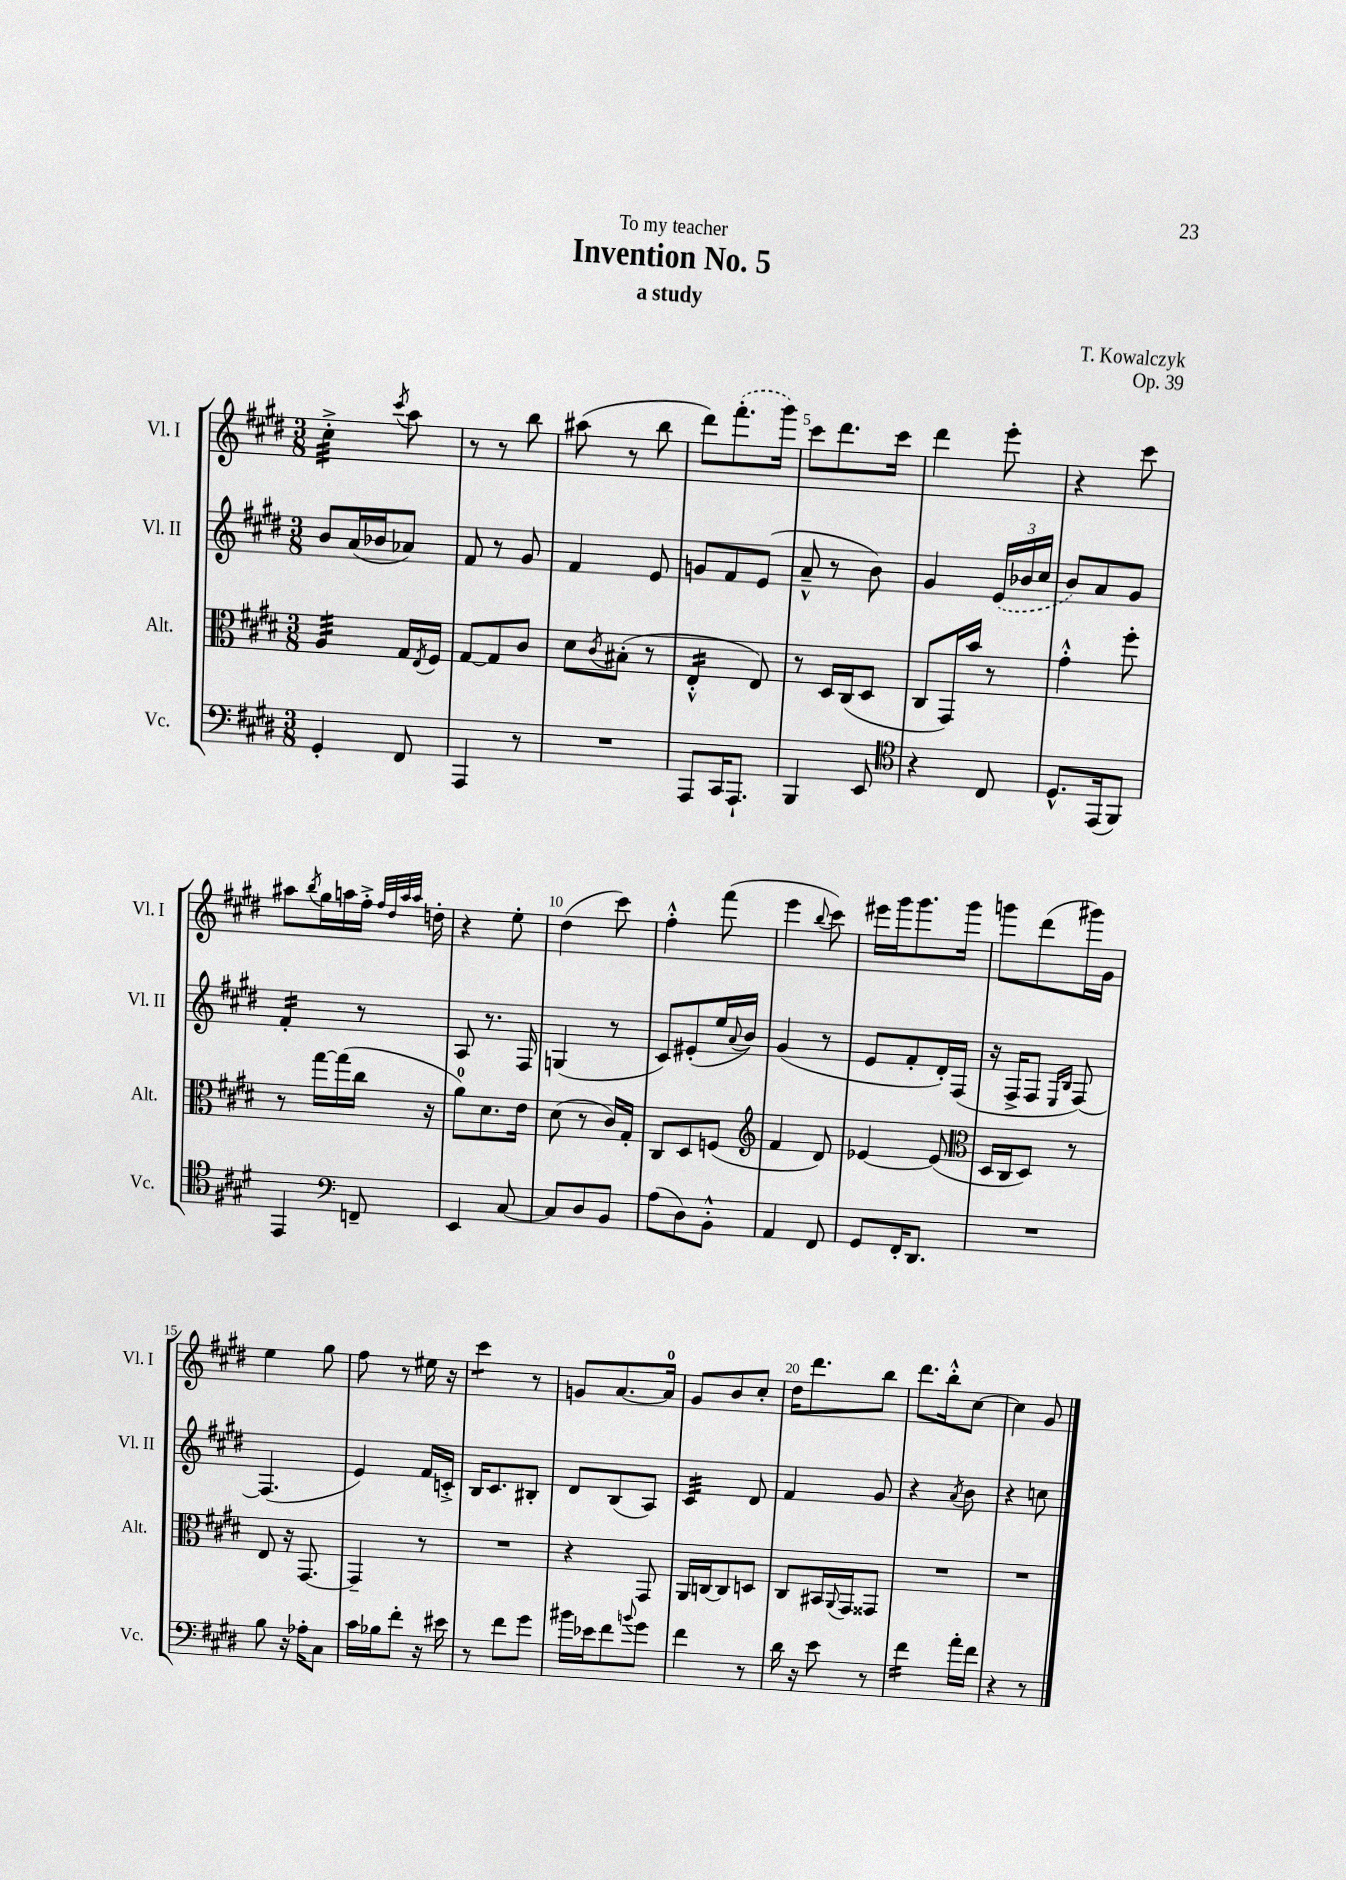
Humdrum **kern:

**kern	**kern	**kern	**kern
*staff4	*staff3	*staff2	*staff1
*clefF4	*clefC3	*clefG2	*clefG2
*k[f#c#g#d#]	*k[f#c#g#d#]	*k[f#c#g#d#]	*k[f#c#g#d#]
*M3/8	*M3/8	*M3/8	*M3/8
4GG#'/	4A/	8b/L	4cc#'^\
.	.	(16a/L	.
.	.	16b-/J	.
.	.	.	8qccc#/
8FF#/	16G#/LL	8a-/J)	8aa\
.	8qE/	.	.
.	16F#/JJ	.	.
=	=	=	=
4AAA/	[8G#/L	8f#/	8r
.	8G#/]	8r	8r
8r	8c#/J	8g#/	8bb\
=	=	=	=
4.r	8d#\L	4f#/	(8aa#\
.	8qc#/	.	.
.	(8B#'\J	.	8r
.	8r	8e/	8bb\
=	=	=	=
8AAA/L	4E'^^/	8g/L	8ddd#\L)
16CC#/K	.	8f#/	(8.fff#'\
8.AAA`/J	.	.	.
.	8E/)	(8e/J	.
.	.	.	16ggg#\Jk)
=	=	=	=
4BBB/	8r	8a~^^/	8ccc#\L
.	16D#/LL	8r	8.ddd#\
.	(16C#/J	.	.
8EE/	8D#/J	8b\)	.
.	.	.	16ccc#\Jk
=	=	=	=
*clefC4	*	*	*
4r	8C#/L	4g#/	4ddd#\
.	16GG#/L)	.	.
.	16b/JJ	.	.
8C#/	8r	(24e/LL	8eee'\
.	.	24b-/	.
.	.	24cc#/JJ	.
=	=	=	=
8.D#^^/L	4g#'^^\	8b/L)	4r
.	.	8a/	.
(16EE/k	.	.	.
8FF#/J)	8ff#'\	8g#/J	8ccc#\
=	=	=	=
4EE/	8r	4f#'/	8aa#\L
.	.	.	8qbb/
.	[16gg#\LL	.	16gg#\L
.	(16gg#\]	.	16aa\
*clefF4	*	*	*
8FF~/	16cc#\JJ	8r	16ff#'^\JJ
.	.	.	32qqff#/LLL
.	.	.	32qqdd#/
.	.	.	32qqaa/
.	.	.	32qqaa/JJJ
.	16r	.	16dd'\
=	=	=	=
4EE/	8a\L)	8A/	4r
.	8.d#\	8.r	.
[8C#/	.	.	8ee'\
.	16e\Jk	16F#/	.
=	=	=	=
8C#/]L	(8d#\	(4G/	(4dd#\
8D#/	8r	.	.
8BB/J	16c#/LL)	8r	8ccc#\)
.	16G#'/JJ	.	.
=	=	=	=
(8A\L	8C#/L	8c#/L)	4ff#'^^\
8D#\)	8D#/	(8e#'/	.
8BB'^^\J	(8F/J	16ee/L	(8fff#\
.	.	8qqa/	.
.	.	16b/JJ)	.
=	=	=	=
*	*clefG2	*	*
4AA/	4f#/	(4g#/	4eee\
.	.	.	8qqbb/
8FF#/	8d#/)	8r	8ccc#\)
=	=	=	=
8GG#/L	[4e-/	8e/L	16eee#\LL
.	.	.	16ggg#\J
16FF#'/K	.	8f#'/	8.ggg#\
8.DD#/J	.	.	.
.	(8e-/]	16d#'/L)	.
.	.	(16F#/JJ	16ggg#\Jk
=	=	=	=
*	*clefC3	*	*
4.r	16D#/LL	16r	8ggg\L
.	16C#/J	16F#^/LK	.
.	8D#/J)	8F#/J	(8ddd#\
.	.	16qqE/LL	.
.	.	16qqB/JJ	.
.	8r	[8F#/)	16ggg#\L)
.	.	.	16g#\JJ
=	=	=	=
8B\	8E/	(4.F#/]	4ee\
16r	16r	.	.
16A-'\LK	[8.GG#/	.	.
8C#\J	.	.	8gg#\
=	=	=	=
16c#\LL	4GG#~/]	4e/)	8ff#\
16B-\J	.	.	.
8f#'\J	.	.	8r
16r	8r	16f#/LL	16ee#\
16e#\	.	16c'^/JJ	16r
=	=	=	=
8r	4.r	16B/LK	4ccc#\
.	.	8.c#/	.
8f#\L	.	.	.
8g#\J	.	8B#'/J	8r
=	=	=	=
16b#\LL	4r	8d#/L	8g/L
16e-\J	.	.	.
8f#\	.	(8B/	[8.a/
8qqb/	.	.	.
8g#\J	8GG#/	8A/J)	.
.	.	.	16a/]Jk
=	=	=	=
4f#\	16AA/LL	4c#/	8g#/L
.	[16C/J	.	.
.	8C/]	.	8b/
8r	8D/J	8d#/	8cc#'/J
=	=	=	=
16d#\	8C#/L	4f#/	16dd#\LK
16r	.	.	8.ddd#\
8e\	16BB#/L	.	.
.	8qqAA/	.	.
.	16GG#/J	.	.
8r	8GG##/J	8g#/	8bb\J
=	=	=	=
4f#\	4.r	4r	8.ddd#\L
.	.	.	16bb'^^\k
.	.	8qa/	.
16a'\LL	.	8b\	[8cc#\J
16f#\JJ	.	.	.
=	=	=	=
4r	4.r	4r	4cc#\]
8r	.	8cc\	8g#/
==	==	==	==
*-	*-	*-	*-
